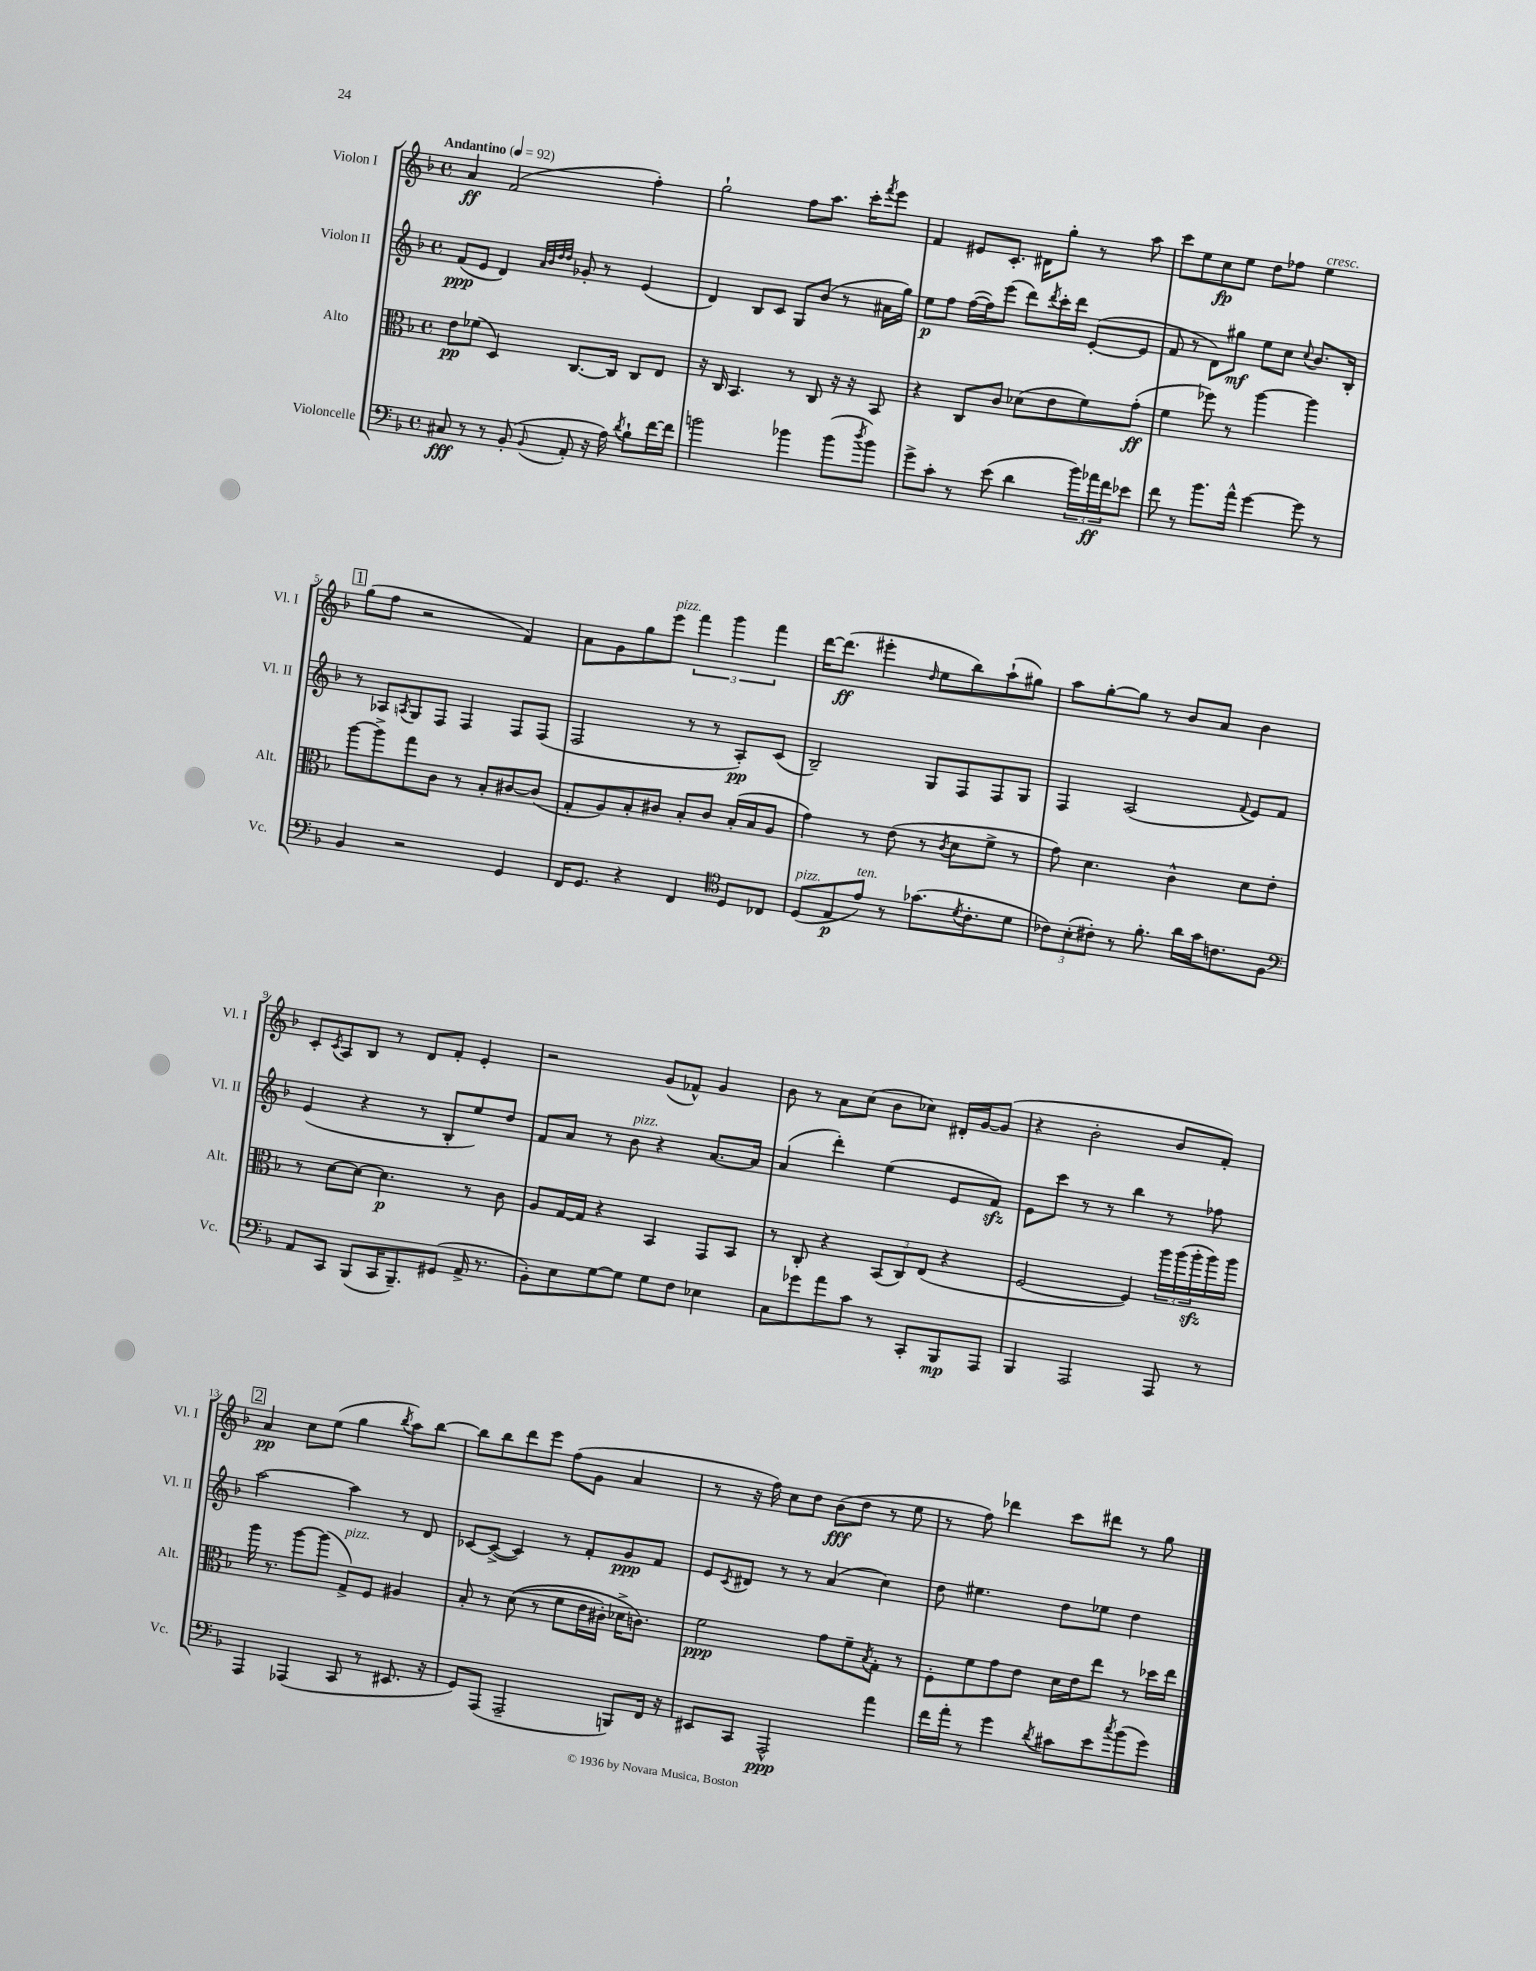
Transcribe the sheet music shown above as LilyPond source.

<<
\new StaffGroup <<
\new Staff = "s0" \with { instrumentName = "Violon I" shortInstrumentName = "Vl. I" } {
    \clef treble \key f \major \defaultTimeSignature \time 4/4 \tempo "Andantino" 4 = 92
    a'4\ff f'2( f''4-.) |
    g''2-! f''8 a''8. c'''16-. \acciaccatura { f'''8 } e'''8 |
    f'4 eis'8 c'8.-. dis'16 g''8-. r8 a''8 |
    c'''8 e''8 c''8\fp e''8 d''8 fes''8 e''4^\markup { \italic "cresc." } |
    \mark \markup { \box "1" } g''8( f''8 r2 f'4) |
    a'8 g'8 g''8 e'''8^\markup { \italic "pizz." } \tuplet 3/2 { f'''4 g'''4 f'''4 } |
    d'''16~ d'''8.\ff( eis'''4-. \grace { d''16 } e''8 bes''8) a''8-!( gis''8) |
    a''8 g''8~-. g''8 r8 bes'8 a'8 bes'4 |
    c'8-. \acciaccatura { c'8 } a8 bes8 r8 d'8 f'8-. e'4-. |
    r2 g'8( fes'8-^) g'4 |
    bes'8 r8 a'8 c''8( bes'8 ces''8) dis'16-. g'16~ g'8( |
    r4 bes'2-. bes'8 f'8-.) |
    \mark \markup { \box "2" } a'4\pp c''8 e''8( g''4 \acciaccatura { bes''8 } a''8) bes''8~ |
    bes''8 bes''8 d'''8 e'''8 f''8( g'8 a'4 |
    r8 r16 f''16) c''8 d''8 bes'8\fff( d''8 r8 e''8 |
    r8 f''8) des'''4 c'''8 dis'''8 r8 g''8 \bar "|." |
}
\new Staff = "s1" \with { instrumentName = "Violon II" shortInstrumentName = "Vl. II" } {
    \clef treble \key f \major \defaultTimeSignature \time 4/4
    f'8\ppp( e'8 d'4) \grace { a'32 bes'32 d''32 d''32 } ges'8-. r8 e'4( |
    d'4) bes8 c'8 g8 bes'8( r8 ais'16 g''16) |
    e''8\p f''8 f''16~( f''16) e'''8( d'''8) \acciaccatura { d'''8 } c'''16-. d'''16 e'8~-.( e'8 |
    f'8 r8 d'8) gis''8\mf e''8 c''8 \appoggiatura { c''8 } bes'8. bes16-. |
    \mark \markup { \box "1" } r8 aes8 \acciaccatura { a8 } g8 f8 f4 f8 f8( |
    f2 r8 r8 a8-.\pp) c'8( |
    bes2--) g8 f8 f8 g8 |
    f4 a2( \appoggiatura { f'8 } e'8) f'8 |
    e'4( r4 r8 bes8-. e''8) d''8 |
    f'8 a'8 r8 bes'8^\markup { \italic "pizz." } r4 a'8.~ a'16 |
    a'4( d'''4-.) e''4( e'8 f'8\sfz) |
    e'8 c'''8 r8 r8 bes''4 r8 fes''8 |
    \mark \markup { \box "2" } a''2~ a''4 r8 d'8 |
    ces'8~ ces'8~->( ces'4) r8 f'8-. g'8\ppp f'8 |
    e'8 \acciaccatura { c'8 } dis'8 r8 r8 a'4( c''4) |
    d''8 eis''4. d''8 ees''8 d''4 \bar "|." |
}
\new Staff = "s2" \with { instrumentName = "Alto" shortInstrumentName = "Alt." } {
    \clef alto \key f \major \defaultTimeSignature \time 4/4
    e'8\pp fes'8( d4) c8.~ c16 c8 e8 |
    r16 c16 bes,4. r8 c8 r16 r16 bes,8 |
    r4 c8 c'8 des'8( e'8 f'8) g'8-.\ff( |
    f'4 fes''8) r8 a''4~ a''4 |
    \mark \markup { \box "1" } a''8~ a''8-> g''8 c'8 r8 bes8-. cis'8~ cis'8( |
    g8-. a8) bes8-. cis'8 bes8-. cis'8 bes16-.( bes16 a8 |
    g'4) r8 e'8( r8 \acciaccatura { c'8 } d'8 f'8-> r8 |
    g'8) d'4. c'4-^ d'8 e'8-. |
    r8 d'8~ d'8~ d'4.\p r8 c'8 |
    a8 g16~ g16 r4 bes,4 g,8 bes,8 |
    r8 c8-. r4 \tuplet 3/2 { bes,8( c8) e8( } r4 |
    f2~ f4) \tuplet 3/2 { a''16 a''16( a''16-.\sfz } a''16) a''16 |
    \mark \markup { \box "2" } a''16 r8. a''8~ a''8( g8->^\markup { \italic "pizz." }) f8 ais4 |
    bes8-. r8 d'8(\( r8 f'8 e'16 cis'16-.) des'16-> c'8.\) |
    f'2\ppp g'8 f'8-- \acciaccatura { bes8 } g8-. r8 |
    f8-. f'8 g'8 e'8 d'16 e'16 e''8 r8 des''16 e''16 \bar "|." |
}
\new Staff = "s3" \with { instrumentName = "Violoncelle" shortInstrumentName = "Vc." } {
    \clef bass \key f \major \defaultTimeSignature \time 4/4
    cis8\fff r8 r8 bes,8-.( \appoggiatura { bes,8 } a,8-. r16 a16) \acciaccatura { d'8 } bes8-! f'16~ f'16 |
    b'2 bes'4 bes'8( \acciaccatura { d''8 } bes'8) |
    g'8-> c'8-. r8 e'8( d'4 \tuplet 3/2 { bes'16) aes'16\ff f'16 } ees'8 |
    f'8 r8 bes'8. a'16-^ g'4~ g'8 r8 |
    \mark \markup { \box "1" } bes,4 r2 g,4 |
    f,16 g,8. r4 f,4 \clef tenor d8 ces8 |
    d8^\markup { \italic "pizz." }( e8\p e'8^\markup { \italic "ten." }) r8 ges'8.( \acciaccatura { d'8 } c'8.-. d'8 |
    \tuplet 3/2 { ces'8) bes8-.( cis'8-.) } r8 f'8.-. a'16 g'16 c'8. f8 |
    \clef bass a,8 c,8 bes,,8( c,16 bes,,8.--) gis,8( a,16-> r8. |
    bes,8-.) e8 g8~ g8 g8 f8 ees4 |
    c8 ges'8 a'8 c'8 r8 c,8-. bes,,8\mp a,,8 |
    bes,,4 a,,2 a,,8 r8 |
    \mark \markup { \box "2" } a,,4 aes,,4( c,8 r8 eis,8. r16 |
    g,8) a,,8( a,,2-- b,,8) f,16 r16 |
    eis,8 c,8 a,,2-^\ppp a'4 |
    f'16 a'16-. r8 g'4 \acciaccatura { d'8 } cis'8 e'8 \acciaccatura { c''8 } bes'8( g'8) \bar "|." |
}
>>
>>
